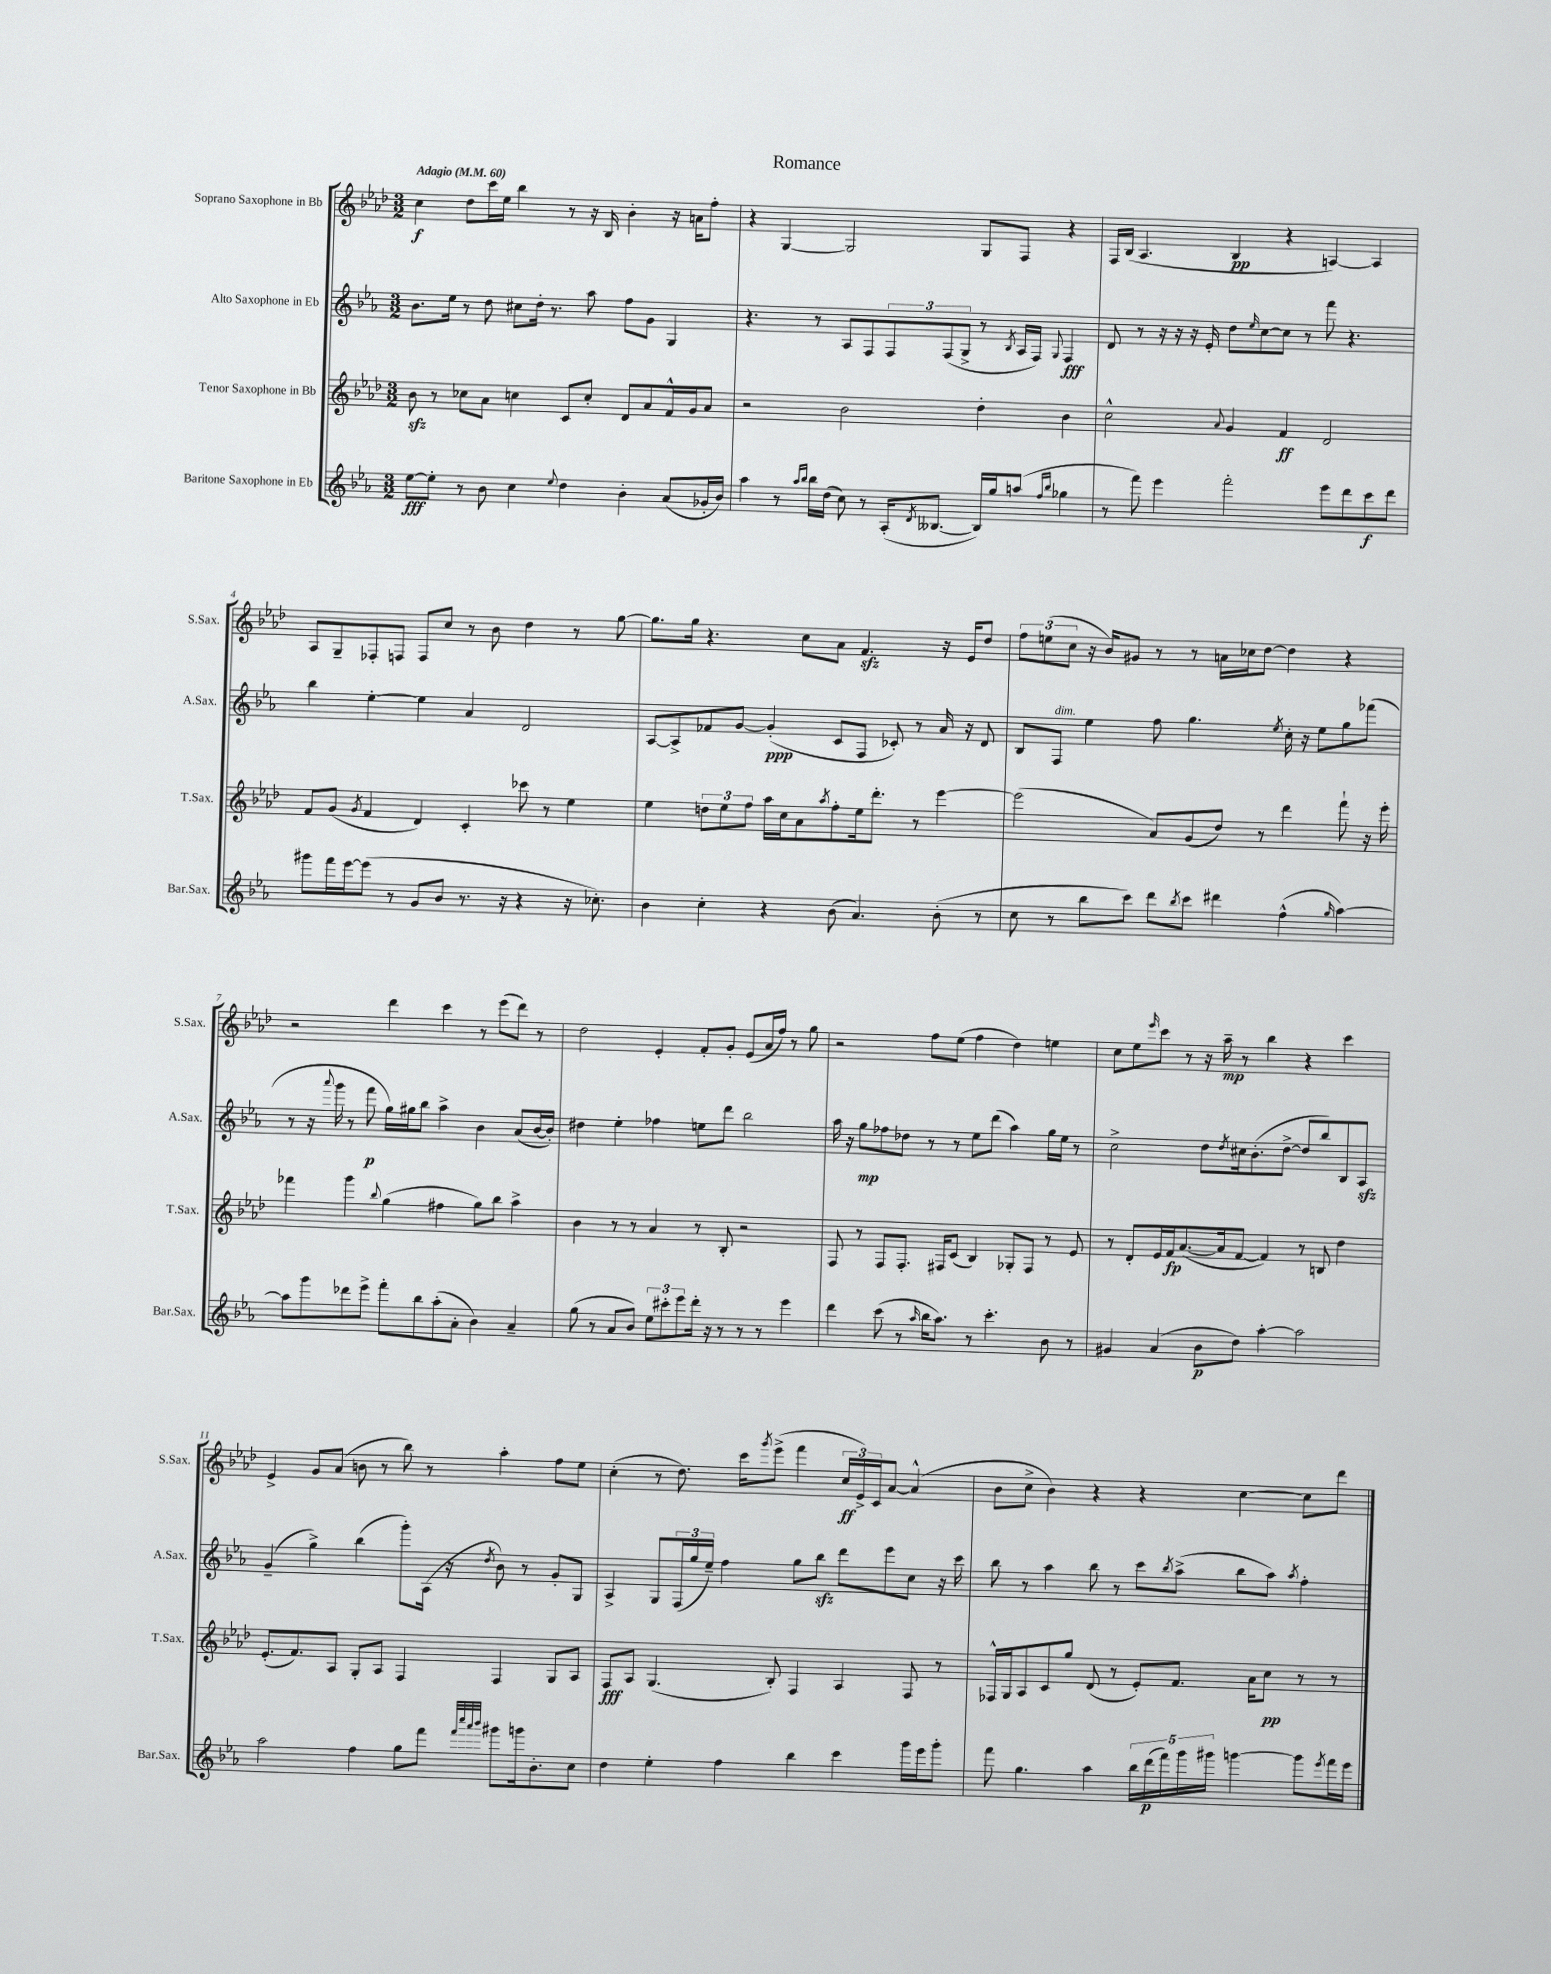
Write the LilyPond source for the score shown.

\header { title = "Romance" }
<<
\new StaffGroup <<
\new Staff = "s0" \with { instrumentName = "Soprano Saxophone in Bb" shortInstrumentName = "S.Sax." } {
    \clef treble \key aes \major \numericTimeSignature \time 3/2 \tempo "Adagio" 4 = 60
    c''4\f des''8 c'''16 ees''16 bes''4 r8 r16 bes16 bes'4-. r16 a'16 f''8-. |
    r4 g4~ g2 g8 f8 r4 |
    f16 bes16( aes4. bes4\pp r4 a4~) a4 |
    aes8 g8-- fes8-. f8 f8 c''8 r8 bes'8 des''4 r8 g''8~ |
    g''8. g''16 r4. c''8 aes'8 f'4.\sfz r16 ees'16 des''8 |
    \tuplet 3/2 { f''8 e''8( c''8 } r16 bes'16) gis'8 r8 r8 a'16 ces''16 des''8~ des''4 r4 |
    r2 des'''4 c'''4 r8 ees'''8( des'''8) r8 |
    des''2 ees'4-. f'8-. g'8-. ees'8( aes'16 f''16) r8 g''8 |
    r2 f''8 ees''8( f''4 des''4) e''4 |
    c''8 ees''8 \grace { ees'''16 } c'''8 r8 r16 aes''16--\mp r8 bes''4 r4 c'''4 |
    ees'4-> g'8 aes'8( b'8 r8 bes''8) r8 aes''4-. f''8 ees''8 |
    c''4-.( r8 des''8.) c'''16 \acciaccatura { g'''8 } ees'''8->( f'''4 \tuplet 3/2 { c''16\ff ees'16->) c'16 } aes'8~ aes'4-^( |
    bes'8 c''8-> bes'4) r4 r4 c''4~ c''8 des'''8 \bar "|." |
}
\new Staff = "s1" \with { instrumentName = "Alto Saxophone in Eb" shortInstrumentName = "A.Sax." } {
    \clef treble \key ees \major \numericTimeSignature \time 3/2
    bes'8. ees''16 r8 d''8 cis''8 d''16-. r8. aes''8 f''8 g'8 g4 |
    r4. r8 aes8 f8 \tuplet 3/2 { f8 f8( g8-> } r8 \acciaccatura { bes8 } aes16 f16) \appoggiatura { g8 } f4\fff |
    d'8 r8 r16 r16 r16 ees'16-. d''8 \grace { ees''16 } c''8~ c''8 r8 f'''8 r4. |
    bes''4 ees''4~-. ees''4 aes'4 d'2 |
    aes8~ aes8-> fes'8 g'8~ g'4-.\ppp( c'8 f8 ces'8-.) r8 aes'16 r16 d'8 |
    bes8 f8^\markup { \italic "dim." } ees''4 f''8 g''4. \acciaccatura { ees''8 } c''16-. r16 ees''8 g''8 fes'''8( |
    r8 r16 \appoggiatura { aes'''8 } g'''16 r8 f'''8\p g''16) gis''16 bes''8 aes''4-> bes'4 aes'8( bes'16~ bes'16-.) |
    dis''4 ees''4-. fes''4 e''8 d'''8 bes''2 |
    aes''16 r16 g''8\mp fes''8 des''8 r8 r8 ees''8 d'''8( aes''4) g''16 ees''16 r8 |
    c''2-> d''8 \acciaccatura { d''8 } cis''16 bes'8.-.( d''8~-> d''8 bes''8) bes8 aes8\sfz |
    g'4--( g''4->) bes''4( g'''8-.) aes16( r16 \acciaccatura { d''8 } bes'8) r8 g'8-. g8 |
    aes4-> g8 \tuplet 3/2 { f16( g''16 ees''16--) } f''4 g''8 bes''8\sfz d'''8 ees'''8 c''8 r16 c'''16 |
    bes''8 r8 aes''4 bes''8 r8 c'''8 \acciaccatura { bes''8 } aes''8->( bes''8 aes''8) \acciaccatura { aes''8 } f''4-. \bar "|." |
}
\new Staff = "s2" \with { instrumentName = "Tenor Saxophone in Bb" shortInstrumentName = "T.Sax." } {
    \clef treble \key aes \major \numericTimeSignature \time 3/2
    bes'8\sfz r8 ces''8 aes'8 c''4 c'8 c''8-. des'8 aes'8 f'16-^ g'16 aes'8 |
    r2 bes'2 des''4-. bes'4 |
    c''2-^ \appoggiatura { aes'8 } g'4 f'4\ff des'2 |
    f'8 g'8( \acciaccatura { g'8 } f'4 des'4) c'4-. ces'''8 r8 ees''4 |
    ees''4 \tuplet 3/2 { d''8 ees''8 f''8 } aes''16 c''16 aes'8 \acciaccatura { aes''8 } f''8-. ees''16 des'''8.-. r8 ees'''4~ |
    ees'''2( aes'8) g'8( des''8) r8 des'''4 f'''8-! r16 ees'''16-. |
    fes'''4 g'''4 \appoggiatura { bes''8 } g''4( fis''4 g''8) bes''8 aes''4-> |
    bes'4 r8 r8 aes'4 r8 bes8-. r2 |
    f8 r8 f8 f8.-. fis16 c'8( bes4) ges8-. fis8 r8 ees'8 |
    r8 des'8-. ees'16 f'16\fp aes'8.~( aes'16 f'8~ f'4) r8 b8 des''4 |
    ees'8.-.( f'8.) aes8 g8-. aes8 f4 f4 g8 aes8 |
    f8\fff aes8 g4.( bes8-.) f4 aes4 f8 r8 |
    fes16-^ g16 aes8 c'8 g''8 des'8( r8 ees'8-.) f'8. aes'16 c''8\pp r8 r8 \bar "|." |
}
\new Staff = "s3" \with { instrumentName = "Baritone Saxophone in Eb" shortInstrumentName = "Bar.Sax." } {
    \clef treble \key ees \major \numericTimeSignature \time 3/2
    ees''8~\fff ees''8-. r8 bes'8 c''4 \appoggiatura { ees''8 } d''4 bes'4-. aes'8( ges'16-. bes'16) |
    aes''4 r8 \grace { aes''16 bes''16 } bes''16 d''16( c''8) r8 aes16-.( \acciaccatura { d'8 } beses8.~ beses16) g''16 a''8( \grace { f''16 bes''16 } ges''4 |
    r8 f'''8) ees'''4 f'''2-. ees'''8 d'''8 c'''8\f d'''8 |
    gis'''8 f'''16 ees'''16~ ees'''8( r8 g'8 bes'8 r8. r16 r4 r16 ces''8.-.) |
    bes'4 c''4-. r4 bes'8( aes'4.) bes'8-.( r8 |
    c''8 r8 bes''8 c'''8) d'''8 \acciaccatura { bes''8 } c'''8 dis'''4 f''4-^( \grace { g''16 } aes''4~) |
    aes''8 g'''8 des'''8 ees'''8-> f'''8-. bes''8 aes''8-.( aes'8-. bes'4) aes'4-- |
    g''8( r8 aes'8 bes'8) \tuplet 3/2 { ees''8 cis'''8-. ees'''8 } d'''16-. r16 r8 r8 r8 ees'''4 |
    d'''4 c'''8( r8 \grace { aes''16 } bes''16 aes''8.) r8 c'''4.-. bes'8 r8 |
    gis'4 aes'4( bes'8\p d''8) aes''4~-. aes''2 |
    aes''2 f''4 g''8 f'''8 \grace { f'''32 c''''32 aes'''32 bes'''32 } gis'''8 g'''16 bes'8.-. c''8 |
    d''4 ees''4-. f''4 bes''4 c'''4 g'''16 ees'''16 g'''8-. |
    f'''8 g''4. aes''4 \tuplet 5/4 { bes''16 d'''16\p( f'''16) g'''16 gis'''16 } g'''4~ g'''8 \acciaccatura { ees'''8 } f'''16 ees'''16 \bar "|." |
}
>>
>>
